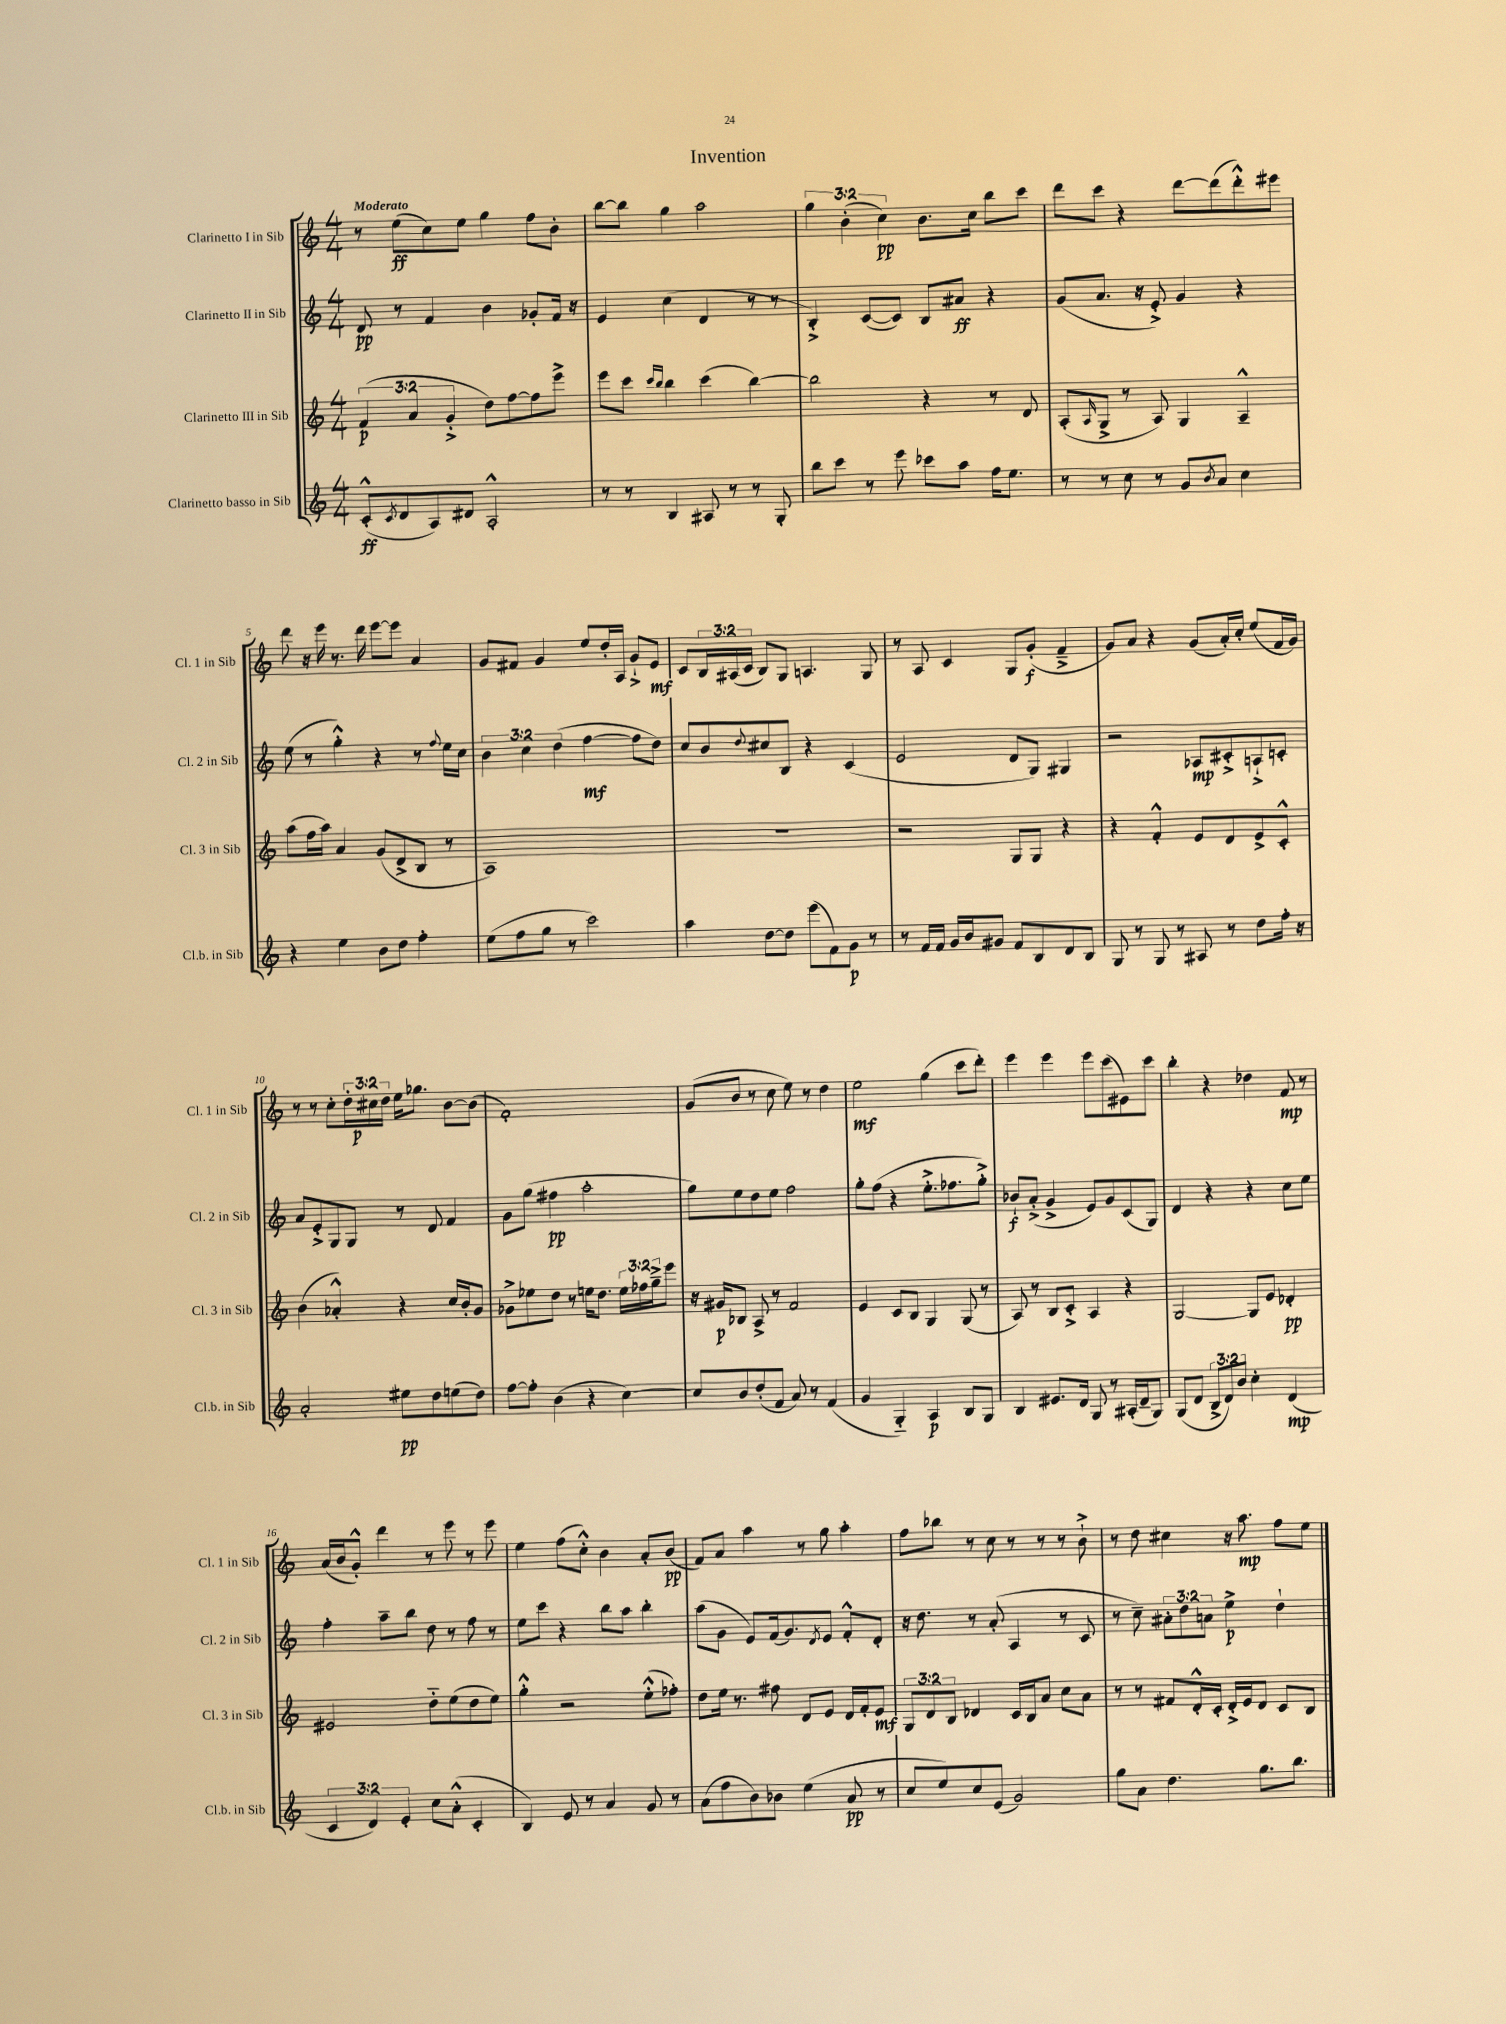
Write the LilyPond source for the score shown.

\header { title = "Invention" }
<<
\new StaffGroup <<
\new Staff = "s0" \with { instrumentName = "Clarinetto I in Sib" shortInstrumentName = "Cl. 1 in Sib" } {
    \clef treble \key c \major \numericTimeSignature \time 4/4 \override Staff.TupletNumber.text = #tuplet-number::calc-fraction-text \tempo "Moderato"
    r8 e''8\ff( c''8) e''8 g''4 f''8 b'8-. |
    b''8~ b''8 g''4 a''2 |
    \tuplet 3/2 { g''4 b'4-.( c''4\pp) } b'8. c''16 b''8 c'''8 |
    d'''8 c'''8 r4 d'''8~ d'''8( d'''8-.-^) eis'''8 |
    d'''8 r16 e'''16 r8. d'''16 e'''8~ e'''8 a'4 |
    g'8 fis'8 g'4 e''8 d''16-. a16 g'8-!-> e'8\mf |
    c'8 \tuplet 3/2 { b16 ais16( c'16 } b8) g8 a4. g8 |
    r8 a8 c'4 g8 g'8-.\f( f'4---> |
    g'8) a'8 r4 g'8( a'16-.) c''16-. e''8( f'16 g'16) |
    r8 r8 c''8-. \tuplet 3/2 { d''16-. cis''16\p d''16 } e''16 ges''8. b'8~ b'8( |
    f'1-.) |
    g'8( b'8 r8 c''8 e''8) r8 d''4 |
    e''2\mf g''4( c'''8 d'''8-.) |
    e'''4 e'''4 e'''8 c'''8( eis'8) c'''8 |
    b''4-. r4 des''4 f'8\mp r8 |
    a'16( b'16 g'8-.-^) d'''4 r8 e'''8 r8 e'''8 |
    e''4 f''8( c''8-.-^) b'4 a'8-. b'8\pp( |
    f'8) a'8 a''4 r8 g''8 a''4-. |
    f''8 bes''8 r8 c''8 r8 r8 r8 b'8-!-> |
    r8 d''8 cis''4 r16 a''8.\mp f''8 e''8 \bar "|." |
}
\new Staff = "s1" \with { instrumentName = "Clarinetto II in Sib" shortInstrumentName = "Cl. 2 in Sib" } {
    \clef treble \key c \major \numericTimeSignature \time 4/4 \override Staff.TupletNumber.text = #tuplet-number::calc-fraction-text
    d'8\pp r8 f'4 b'4 ges'8-. f'16 r16 |
    e'4 c''4( d'4 r8 r8 |
    b4-.->) c'8~( c'8) b8 ais'8\ff r4 |
    g'8( a'8. r16 e'8-.->) g'4 r4 |
    e''8( r8 g''4-.-^) r4 r8 \appoggiatura { f''8 } e''16 c''16 |
    \tuplet 3/2 { b'4 c''4 d''4( } f''4~\mf f''8 d''8) |
    c''8 b'8 \appoggiatura { d''8 } cis''8 b8 r4 c'4( |
    e'2 d'8 g8) gis4 |
    r2 aes8\mp cis'8-.-> a8-!-> c'8-. |
    a'8 e'8-.-> g8 g8 r8 d'8 f'4 |
    g'8 g''8( fis''4\pp a''2-. |
    g''8) e''8 d''8 e''8 f''2 |
    g''8-. f''8( r4 e''8.-.-> fes''8. g''8-.->) |
    bes'8-!\f a'8-.->( g'4-> e'8) g'8 c'8( g8) |
    d'4 r4 r4 c''8 e''8 |
    f''4-. a''8-- b''8 d''8 r8 f''8 r8 |
    e''8 c'''8 r4 b''8 a''8 b''4-. |
    a''8( g'8 e'8) f'16( g'8.) \acciaccatura { d'8 } e'8 f'8-.-^ d'8-. |
    r16 d''8. r8 a'8-.( a4 r8 c'8 |
    r8 c''8--) \tuplet 3/2 { ais'8-. d''8 a'8 } e''4->\p d''4-! \bar "|." |
}
\new Staff = "s2" \with { instrumentName = "Clarinetto III in Sib" shortInstrumentName = "Cl. 3 in Sib" } {
    \clef treble \key c \major \numericTimeSignature \time 4/4 \override Staff.TupletNumber.text = #tuplet-number::calc-fraction-text
    \tuplet 3/2 { f'4\p( a'4 g'4-.-> } d''8) f''8~ f''8 e'''8-> |
    e'''8 c'''8 \grace { c'''16 b''16 } b''4 c'''4( b''4~) |
    b''2 r4 r8 d'8 |
    a8-.( \grace { a16 } g8-> r8 a8) g4 a4---^ |
    a''8( f''16 a''16) a'4 g'8( d'8-> b8 r8 |
    a1) |
    R1 |
    r2 g8 g8 r4 |
    r4 f'4-.-^ e'8 d'8 e'8-> c'8-.-^ |
    b'4( aes'4-.-^) r4 c''16 b'16-. g'8 |
    ges'8-> ees''8 d''8 r8 e''16 d''8. \tuplet 3/2 { e''16 fes''16 g''16---> } e'''8 |
    r16 gis'16\p bes8 a8-> r8 f'2 |
    e'4 c'8 b8 g4 g8( r8 |
    a8) r8 b8 c'8-.-> a4 r4 |
    g2~ g8 e'8 des'4-.\pp |
    eis'2 d''8-_ e''8( d''8 e''8) |
    g''4-.-^ r2 e''8-.-^( fes''8-.) |
    d''8 e''16 r8. fis''8 d'8 e'8 d'16 f'16-. e'8\mf |
    \tuplet 3/2 { g8 d'8 b8 } des'4 c'16 b16 a'8 c''8 a'8 |
    r8 r8 fis'8 d'16-.-^ c'16-. d'16-.-> e'16 d'8 c'8 b8 \bar "|." |
}
\new Staff = "s3" \with { instrumentName = "Clarinetto basso in Sib" shortInstrumentName = "Cl.b. in Sib" } {
    \clef treble \key c \major \numericTimeSignature \time 4/4 \override Staff.TupletNumber.text = #tuplet-number::calc-fraction-text
    c'8-.-^\ff( \acciaccatura { c'8 } d'8 a8) dis'8 a2-.-^ |
    r8 r8 b4 ais8 r8 r8 g8-. |
    b''8 c'''8 r8 e'''8 ces'''8 a''8 f''16 e''8. |
    r8 r8 c''8 r8 g'8 \acciaccatura { b'8 } a'8 c''4 |
    r4 e''4 b'8 d''8 f''4-. |
    e''8( f''8 g''8 r8 c'''2) |
    a''4 d''8~ d''8 e'''8( f'8) g'8\p r8 |
    r8 f'16 f'16 g'16 b'16 gis'8 f'8 b8 d'8 b8 |
    g8 r8 g8 r8 ais8 r8 d''8 f''16-. r16 |
    a'2-. eis''8\pp d''8 e''8( d''8) |
    f''8~ f''8-. b'4( r4 c''4~) |
    c''8 b'8 d''8-.( f'8 a'8) r8 f'4( |
    g'4 g4-_) a4\p b8 g8 |
    b4 eis'8. d'16 g8 r8 ais16-.( d'16-- g8) |
    g8( d'8 \tuplet 3/2 { b8-> d'8) b'8 } c''4-. d'4\mp( |
    \tuplet 3/2 { c'4 d'4) e'4-. } c''8 a'8-.-^( c'4-. |
    b4) e'8 r8 a'4 g'8 r8 |
    a'8( f''8 b'8) bes'8 e''4( a'8\pp r8 |
    c''8 e''8) c''8 e'8( g'2) |
    g''8 a'8 d''4. g''8. b''8. \bar "|." |
}
>>
>>
